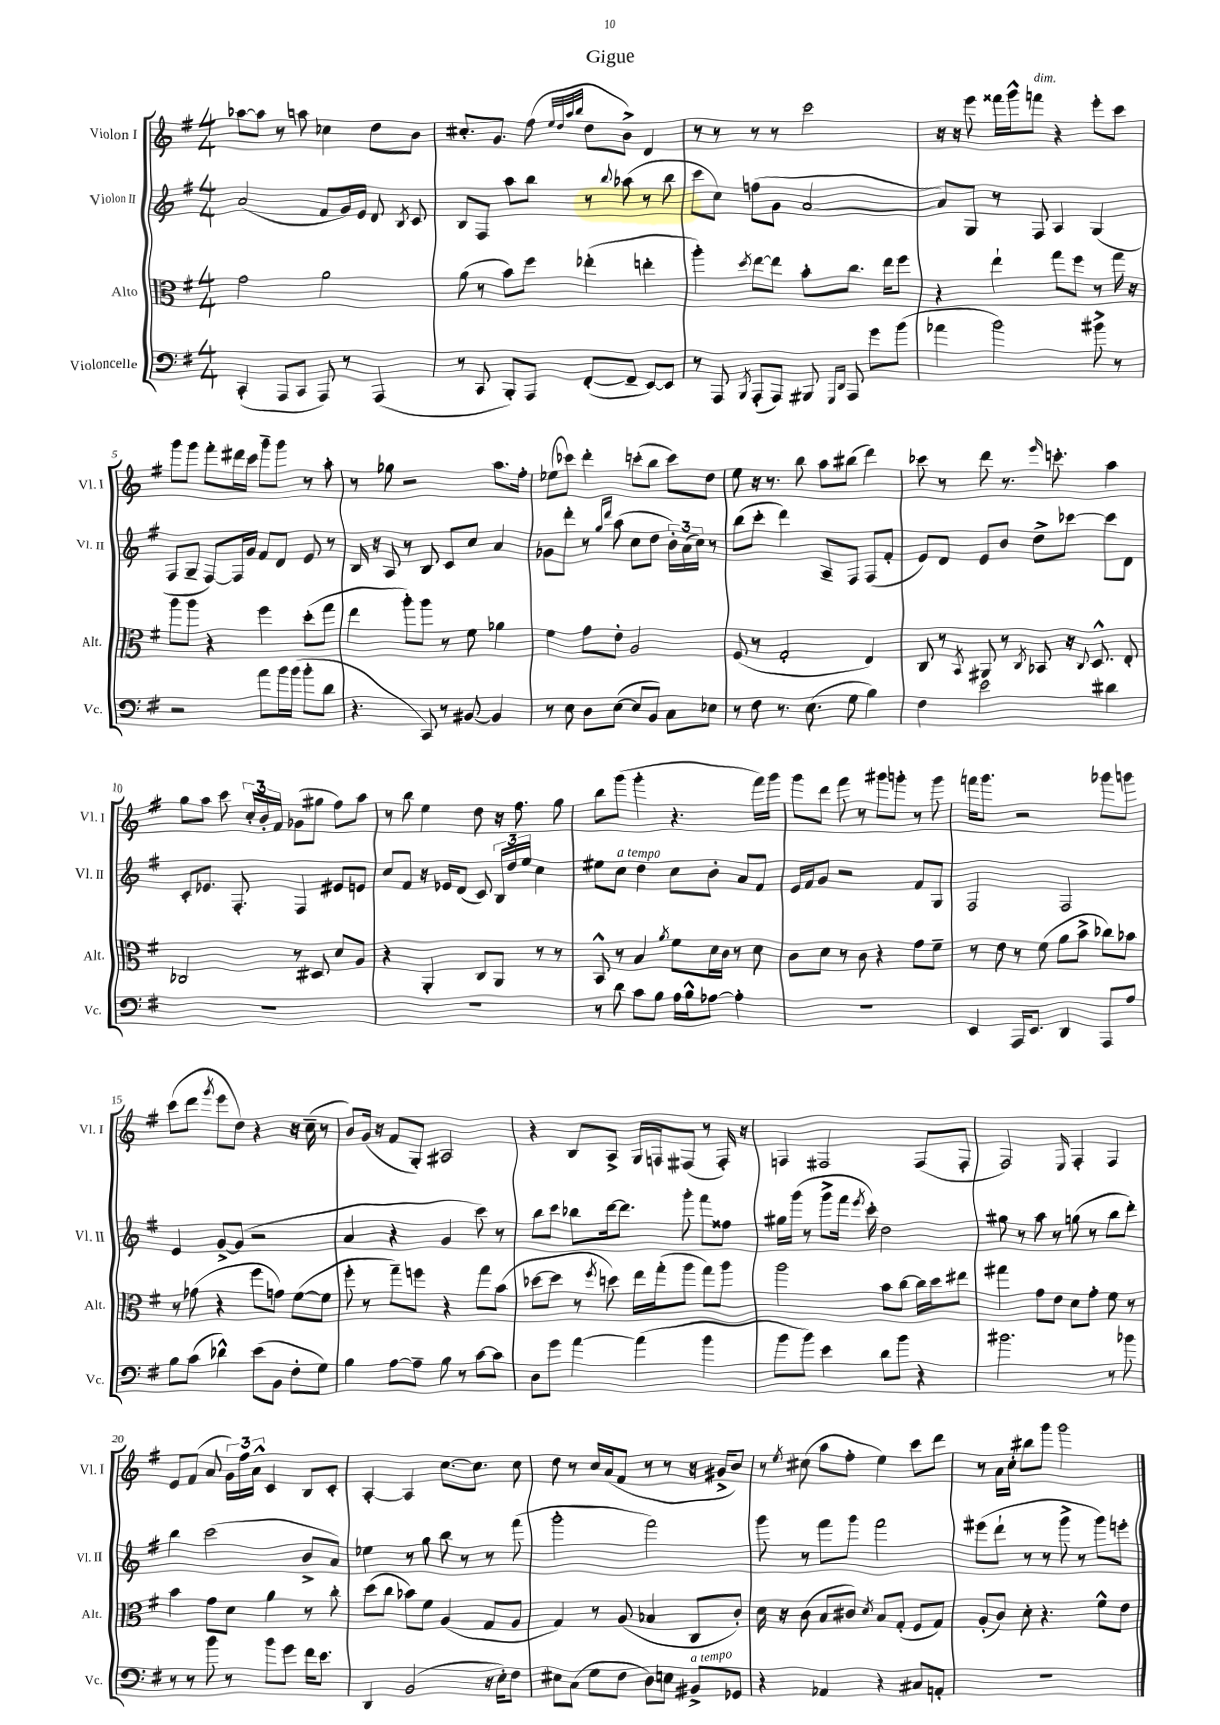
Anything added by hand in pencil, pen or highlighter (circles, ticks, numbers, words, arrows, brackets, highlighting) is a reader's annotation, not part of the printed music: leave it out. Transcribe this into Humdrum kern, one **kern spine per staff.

**kern	**kern	**kern	**kern
*part4	*part3	*part2	*part1
*staff4	*staff3	*staff2	*staff1
*I"Violoncelle	*I"Alto	*I"Violon II	*I"Violon I
*I'Vc.	*I'Alt.	*I'Vl. II	*I'Vl. I
*clefF4	*clefC3	*clefG2	*clefG2
*k[f#]	*k[f#]	*k[f#]	*k[f#]
*M4/4	*M4/4	*M4/4	*M4/4
=1	=1	=1	=1
(4CC'/	2g\	(2a/	[8aa-X\L
.	.	.	8aa-\J]
8AAA/L	.	.	8r
8CC/J	.	.	8aan\
8AAA/)	2a\	8f#/L	4cc-X\
8r	.	16g/L)	.
.	.	16e/JJ	.
(4AAA/	.	8d/	8dd\L
.	.	8qB/	.
.	.	8c/	8b\J
=2	=2	=2	=2
8r	(8a\	8B/L	8.cc#X'/L
8CC/	8r	8F#/J	.
.	.	.	8.g/J
8BBB'/L)	8b\L)	8aa\L	.
8AAA/J	8ff#\J	8bb\J	(8ff#\
.	.	.	32qqee/LLL
.	.	.	32qqdd/
.	.	.	32qqaa/
.	.	.	32qqbb/JJJ
([8FF#'/L	(4ee-X'\	8r	8dd\L
.	.	8qqbb/	.
8FF#~/J]	.	(8aa-X\	8b^\J)
[8EE/L)	4een'\	8r	4d/
8EE/J]	.	8bb\	.
=3	=3	=3	=3
8r	4aa'\)	8ccc\L	8r
8AAA/	.	8cc\J)	8r
8qBBB/	8qdd/	.	.
(8AAA'/L	[8ee\L	(8ffn\L	8r
8AAA/J)	8ee\J]	8g\J	8r
8BBB#X/	8b'\L	[2a/	2ccc\
16qqGGG/LL	.	.	.
16qqDD/JJ	.	.	.
8AAA/	8.cc\J	.	.
8g\L	.	.	.
.	16ee\KL	.	.
(8b\J	8ff#\J	.	.
=4	=4	=4	=4
4a-X\	4r	8a/L])	16r
.	.	.	16r
.	.	8G/J	8eee\
2b\)	4ee`\	8r	16fff##X\LL
.	.	.	16ggg^^\J
!	!	!	!LO:TX:a:i:t=dim.
.	.	8F#/	8fffn\J
.	8gg\L	4A/	4r
.	8ff#\J	.	.
8b#X^\	8r	(4G/	8eee'\L
8r	16gg\	.	8ccc\J
.	16r	.	.
!!LO:LB:g=z
=5	=5	=5	=5
2r	8aa\L	8F#/L	8ggg\L
.	8aa\J	8G~/J	8ggg\J
.	4r	[8F#/L)	8fff#'\L
.	.	16F#/L]	16ddd#X\L
.	.	16g/JJ	16ccc\JJ
8a\L	4ff#\	8f#/L	8ggg~\L
16b\L	.	8d/J	8ggg\J
(16b\JJ	.	.	.
8b'\L	(8dd'\L	8e/	8r
8d\J	8gg\J	8r	8aa'\
=6	=6	=6	=6
4.r	4ee\	16B/	8r
.	.	16r	.
.	.	8A/	8gg-X\
.	8aa'\L)	8r	2r
8CC/)	8aa\J	8B/	.
8r	8r	8c/L	.
[8BB#X/	8f#\	8cc/J	.
4BB#/]	4a-X\	4a/	8.aa\L
.	.	.	16ff#'\Jk
=7	=7	=7	=7
8r	4f#\	8g-X\L	(8ee-X\L
8E\	.	8ddd'\J	8ccc-X\J)
8D\L	8g\L	8r	4ddd'\
.	.	16qqgg/LL	.
.	.	16qqddd/JJ	.
([8E\J	8e'\J	(8aa\	.
8E/L]	2A/	8cc\L	(8cccn'\L
8BB/J)	.	8dd\J	8bb\J
8C\L	.	24b'\LL)	8ccc\L)
.	.	(24a\	.
.	.	24cc\JJ)	.
8E-X\J	.	8r	8dd\J
=8	=8	=8	=8
8r	(8F#/	(8bb\L	8ee\
8F#\	8r	8ccc'\J	16r
.	.	.	8.r
8.r	2G'/	4ddd\)	.
.	.	.	8bb\
(8.E\	.	.	.
.	.	8A~/L	8aa\L
8G\	.	8F#/J	(8bb#X\J
4B\)	4E/)	(8F#/L	4ddd\)
.	.	8f#'/J	.
=9	=9	=9	=9
4F#\	8C/	8e/L)	8ccc-X\
.	8r	8d/J	8r
.	8qBB/	.	.
2e\	8AA#X/	8e/L	8ddd\
.	8r	8b/J	8.r
.	8qC/	.	.
.	8BB-X/	8dd^\L	.
.	.	.	16qqeee/
.	.	.	8.cccn'\
.	16r	[8ccc-X\J	.
.	8qqC/	.	.
.	8.D^^/	.	.
4d#X\	.	8ccc-\L]	4aa\
.	8E'/	8d\J	.
!!LO:LB:g=z
=10	=10	=10	=10
1r	2C-X/	8c'/L	8gg\L
.	.	8.e-X/J	8aa\J
.	.	.	8ccc\
.	.	8.F#'/	.
.	.	.	24cc'/LL
.	.	.	24b'/
.	.	.	24f#/JJ
.	8r	4F#/	(8g-X\L
.	8D#X/	.	8gg#X\J
.	8d/L	8e#X/L	8ff#\L)
.	8A/J	8en/J	8aa\J
=11	=11	=11	=11
1r	4r	8cc/L	8r
.	.	8f#/J	8bb\
.	4AA'/	16r	4ee\
.	.	16e-X/KL	.
.	.	(8d/J	.
.	8C/L	8c/)	8dd\
.	8AA/J	24B/LL	16r
.	.	24dd/	.
.	.	.	8.ff#\
.	.	24ee/JJ	.
.	8r	4cc\	.
.	8r	.	8gg\
=12	=12	=12	=12
8r	8BB^^/	8ee#X\L	8bb\L
!	!	!LO:TX:a:i:t=a tempo	!
8d\	8r	8cc\J	(8ggg\J
8c\L	4B/	4dd\	4ggg'\
8B\J	.	.	.
.	8qa/	.	.
16A\LL	8f#\L	8cc\L	4.r
16B^^\J	.	.	.
[8A-X\J	16d\L	8b'\J	.
.	16c\JJ	.	.
4A-'\]	8r	8a/L	.
.	8d\	8f#/J	16fff#\LL)
.	.	.	16ggg\JJ
=13	=13	=13	=13
1r	8c\L	16e/LL	8ggg\L
.	.	16f#/J	.
.	8d\J	8g/J	8ddd\J
.	8r	2r	8fff#\
.	8c\	.	8r
.	4r	.	8ggg#X\L
.	.	.	8gggn'\J
.	8g\L	8f#/L	8r
.	8f#~\J	8G/J	8ggg\
=14	=14	=14	=14
4EE/	8r	2F#/	16fffn\KL
.	.	.	8.ggg\J
.	8e\	.	.
16AAA/KL	8r	.	2r
8.EE/J	.	.	.
.	(8f#\	.	.
4DD/	8a\L	2F#/	.
.	8b^\J	.	.
8AAA/L	8cc-X\L)	.	8ggg-X\L
8A/J	8b-X\J	.	8gggn\J
!!LO:LB:g=z
=15	=15	=15	=15
8B\L	8r	4e/	(8ccc\L
(8c\J	(8g-X\	.	8ddd\J
.	.	.	8qggg/
4d-X^^\)	4r	[8g^/L	8eee\L
.	.	(8g/J]	8dd\J)
(8e\L	8ff#\L	2r	4r
8BB\J	8gn\J)	.	.
8F#'\L	([8f#\L	.	16r
.	.	.	(16cc~\
8G\J)	8f#\J]	.	8r
=16	=16	=16	=16
4B\	8ff#'\	4a/	8b/L)
.	8r	.	(16g/Jk
.	.	.	16r
[8A\L	8gg~\L)	4r	8f#/L
8A~\J]	8ffn\J	.	8G'/J)
8B\	4r	4g/	2A#X/
8r	.	.	.
[8c\L	8gg\L	8ccc\)	.
8c\J]	(8b\J	8r	.
=17	=17	=17	=17
8D\L	[8dd-X\L	8bb\L	4r
8g\J	8dd-\J]	8ccc\J	.
[4a\	8r	8bb-X\L	8B/L
.	8qff#/	.	.
.	8ddn\)	[16ddd\k	8A^/J
.	.	8.ddd\J]	.
(4a\]	16ee\LL	.	16G/LL
.	(16gg'\J	.	16Fn/J
.	8aa\J	8ggg'\	(8F#X/J
4b\	8gg\L)	8fff#\L	8r
.	8aa\J	8ff##X\J	16F#'/)
.	.	.	16r
=18	=18	=18	=18
8b\L	2aa\	16gg#X\LL	4Fn/
.	.	(16ggg\JJ	.
8b\J)	.	8r	.
4e\	.	8ggg^\L	2F#X/
.	.	16fff#\Jk	.
.	.	8qeee/	.
.	.	16ccc'\)	.
8d\L	8b\L	2dd\	.
8b\J	[8cc\J	.	.
4r	16cc\LL]	.	(8F#/L
.	16dd\J	.	.
.	8ee#X\J	.	8F#'/J
=19	=19	=19	=19
2.b#X\	4gg#X\	8gg#X\	2F#/)
.	.	8r	.
.	8g\L	8aa\	.
.	8e\J	8r	.
.	.	.	16qqE/
.	8d\L	(8ggn\	4F#'/
.	8g'\J	8r	.
8r	8f#\	8bb\L	4F#/
8b-X\	8r	8ddd'\J)	.
!!LO:LB:g=z
=20	=20	=20	=20
8r	4b\	4bb\	8e/L
8r	.	.	(8f#/J
8b\	8g\L	(2ccc\	8a/
8r	8d\J	.	24g\LL)
.	.	.	24ff#\
.	.	.	24a^^\JJ
8b\L	4a\	.	4c/
8g\J	.	.	.
16f#\KL	8r	8b^/L	8B/L
8.e\J	.	.	.
.	8cc'\	8a/J)	8c'/J
=21	=21	=21	=21
4DD/	(8dd\L	4ee-X\	[4A'/
.	8cc\J	.	.
(2BB/	8b-X\L)	8r	4A/]
.	8f#\J	8gg\	.
.	(4A/	8bb\	[8.cc\L
.	.	8r	.
.	.	.	8.cc\J]
16r	8G/L	8r	.
16E'\KL)	.	.	.
8F#\J	8A/J	(8fff#\	8cc\
=22	=22	=22	=22
8E#X\L	4G/)	2ggg'\	8dd\
(8C\J	.	.	8r
8G\L	8r	.	16cc/LL
.	.	.	(16a/J
8F#\J	(8A/	.	8f#/J
8D\L)	4B-X/	2fff#\)	8r
8En\J	.	.	8r
!LO:TX:a:i:t=a tempo	!	!	!
8BB#X^/L	8C/L	.	16r
.	.	.	16g#X^/KL
8GG-X/J	8c'/J)	.	8b/J)
=23	=23	=23	=23
4r	16d\	8ggg\	8r
.	16r	.	.
.	.	.	8qee/
.	(8c\	8r	(8cc#X\
4AA-X/	8B/L	8fff#\L	8aa\L
.	8c#X/J)	8ggg\J	8ff#'\J
.	8qd/	.	.
4r	8B/L	2fff#\	4ee\)
.	(8G'/J	.	.
8C#X/L	8F#/L	.	8ccc\L
8AAn'/J	8G/J)	.	8ddd\J
=24	=24	=24	=24
1r	(8A'/L	(8eee#X\L	8r
.	8c/J)	8ddd`\J	16a\LL
.	.	.	16cc'\JJ
.	8d'\	8r	8bb#X\L
.	4.r	8r	8ggg\J
.	.	8ggg^\	2ggg\
.	.	8r	.
.	8f#^^\L	8ggg\L)	.
.	8e\J	8eeen'\J	.
==	==	==	==
*-	*-	*-	*-
